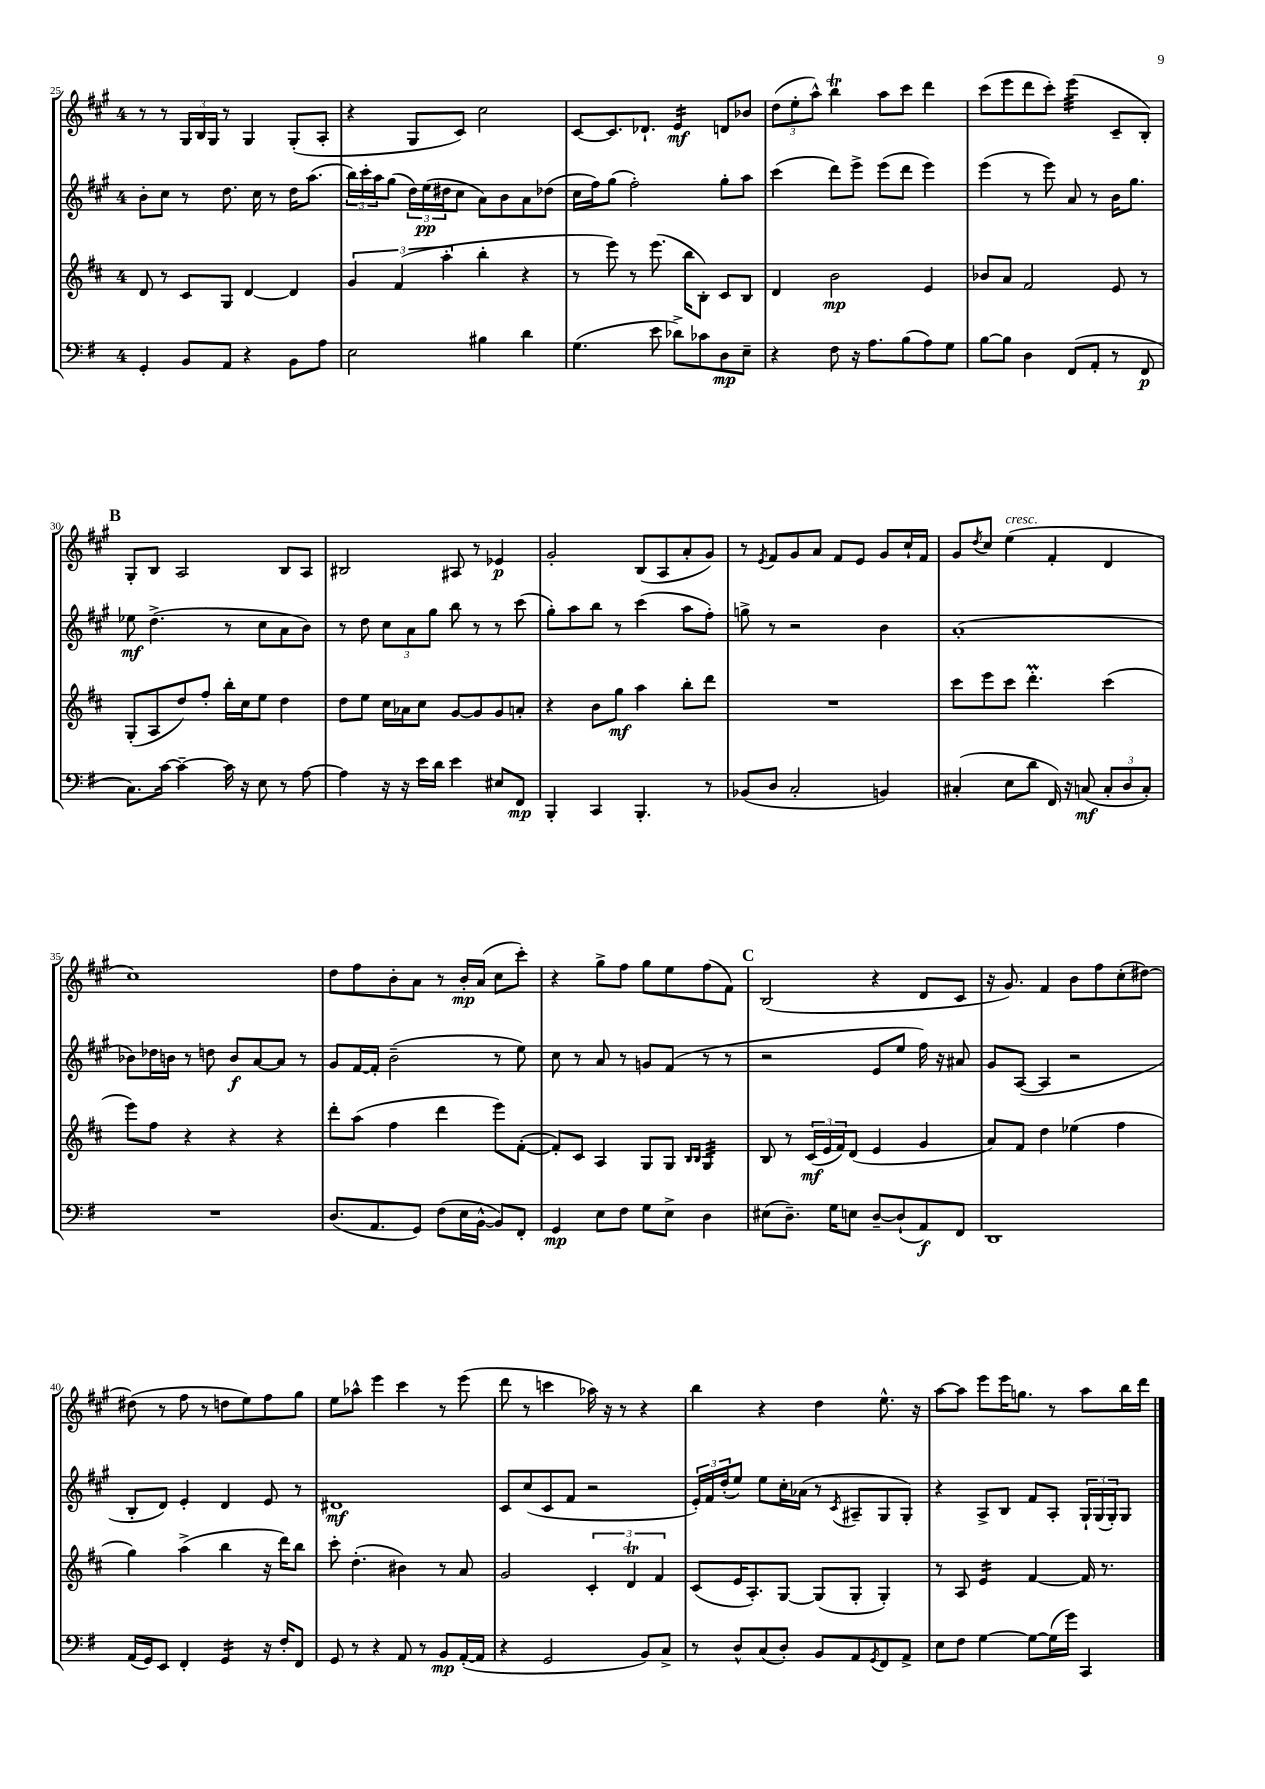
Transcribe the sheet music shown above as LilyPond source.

<<
\new StaffGroup <<
\new Staff = "s0" {
    \clef treble \key a \major \once \override Staff.TimeSignature.style = #'single-digit \time 4/4
    r8 r8 \tuplet 3/2 { gis16 b16 gis16 } r8 gis4 gis8-.( a8-. |
    r4 gis8 cis'8) cis''2 |
    cis'8~ cis'8. des'8.-! e'4:16\mf d'8 bes'8 |
    \tuplet 3/2 { d''8( e''8-. a''8-^) } b''4\trill a''8 cis'''8 d'''4 |
    cis'''8( e'''8 d'''8 cis'''8-.) e'''4:32( cis'8-- b8-.) |
    \mark \markup { \bold "B" } gis8-. b8 a2 b8 a8 |
    bis2 ais8 r8 ees'4\p |
    gis'2-. b8( a8 a'8-. gis'8) |
    r8 \acciaccatura { e'8 } fis'8 gis'8 a'8 fis'8 e'8 gis'8 cis''16-! fis'16 |
    gis'8 \acciaccatura { d''8 } cis''8 e''4^\markup { \italic "cresc." }( fis'4-. d'4 |
    cis''1) |
    d''8 fis''8 b'8-. a'8 r8 b'16-.\mp a'16( cis''8 cis'''8-.) |
    r4 gis''8-> fis''8 gis''8 e''8 fis''8( fis'8) |
    \mark \markup { \bold "C" } b2( r4 d'8 cis'8 |
    r16 gis'8.) fis'4 b'8 fis''8 cis''8-.( dis''8~) |
    dis''8( r8 fis''8 r8 d''8 e''8) fis''8 gis''8 |
    e''8 aes''8-^ e'''4 cis'''4 r8 e'''8( |
    d'''8 r8 c'''4 aes''16) r16 r8 r4 |
    b''4 r4 d''4 e''8.-^ r16 |
    a''8~ a''8 e'''8 e'''16 g''8. r8 a''8 b''16 d'''16 \bar "|." |
}
\new Staff = "s1" {
    \clef treble \key a \major \once \override Staff.TimeSignature.style = #'single-digit \time 4/4
    b'8-. cis''8 r8 d''8. cis''16 r8 d''16 a''8.( |
    \tuplet 3/2 { b''16) cis'''16-. a''16 } gis''8( \tuplet 3/2 { d''16) e''16\pp( dis''16 } cis''8 a'8) b'8 a'8 des''8( |
    cis''16 fis''16) gis''8( fis''2-.) gis''8-. a''8 |
    cis'''4( d'''8) e'''8-> e'''8( d'''8 e'''4) |
    e'''4( r8 e'''8) a'8 r8 b'16 gis''8. |
    \mark \markup { \bold "B" } ees''8\mf d''4.->( r8 cis''8 a'8 b'8) |
    r8 d''8 \tuplet 3/2 { cis''8 a'8 gis''8 } b''8 r8 r8 cis'''8( |
    gis''8-.) a''8 b''8 r8 cis'''4( a''8 fis''8-.) |
    g''8-> r8 r2 b'4 |
    a'1-.( |
    bes'8) des''16 b'16 r8 d''8 b'8\f a'8~ a'8 r8 |
    gis'8 fis'16~ fis'16-. b'2--( r8 e''8) |
    cis''8 r8 a'8 r8 g'8 fis'8( r8 r8 |
    \mark \markup { \bold "C" } r2 e'8 e''8 fis''16) r16 ais'8 |
    gis'8 a8~( a4 r2 |
    b8-. d'8) e'4-. d'4 e'8 r8 |
    dis'1\mf |
    cis'8 cis''8( cis'8 fis'8 r2 |
    \tuplet 3/2 { e'16-.) fis'16 d''16-.( } e''8) e''8 cis''16-. aes'16( r8 \acciaccatura { cis'8 } ais8-- gis8 gis8-.) |
    r4 a8-> b8 fis'8 a8-. \tuplet 3/2 { gis16-! gis16( gis16-.) } gis8 \bar "|." |
}
\new Staff = "s2" {
    \clef treble \key d \major \once \override Staff.TimeSignature.style = #'single-digit \time 4/4
    d'8 r8 cis'8 g8 d'4~ d'4 |
    \tuplet 3/2 { g'4 fis'4( a''4-. } b''4-. r4 |
    r8 e'''8) r8 e'''8.( b''16 b8-.) cis'8 b8 |
    d'4 b'2\mp e'4 |
    bes'8 a'8 fis'2 e'8 r8 |
    \mark \markup { \bold "B" } g8-.( a8 d''8) fis''8-. b''16-. cis''16 e''8 d''4 |
    d''8 e''8 cis''16 aes'16 cis''8 g'8~ g'8 g'8 a'8-. |
    r4 b'8 g''8\mf a''4 b''8-. d'''8 |
    R1 |
    cis'''8 e'''8 cis'''8 d'''4.-.\prall cis'''4( |
    e'''8) fis''8 r4 r4 r4 |
    d'''8-. a''8( fis''4 d'''4 e'''8) fis'8~-.( |
    fis'8-.) cis'8 a4 g8 g8 \grace { b16 b16 } g4:32 |
    \mark \markup { \bold "C" } b8 r8 \tuplet 3/2 { cis'16\mf( e'16 fis'16) } d'8( e'4 g'4 |
    a'8) fis'8 d''4 ees''4( fis''4 |
    g''4) a''4->( b''4 r16 d'''16) b''8 |
    cis'''8-. d''4.-.( bis'4) r8 a'8 |
    g'2 \tuplet 3/2 { cis'4-. d'4\trill fis'4 } |
    cis'8( e'16 a8.-.) g8~ g8( g8-. g4-.) |
    r8 a8 e'4:16 fis'4~ fis'16 r8. \bar "|." |
}
\new Staff = "s3" {
    \clef bass \key g \major \once \override Staff.TimeSignature.style = #'single-digit \time 4/4
    g,4-. b,8 a,8 r4 b,8 a8 |
    e2 bis4 d'4 |
    g4.( e'8 des'8->) ces'8 d8\mp e8-- |
    r4 fis8 r16 a8. b8( a8) g8 |
    b8~ b8 d4 fis,8( a,8-. r8 fis,8\p |
    \mark \markup { \bold "B" } c8.) c'16~ c'4~-- c'16 r16 e8 r8 a8~ |
    a4 r16 r16 e'16 d'16 e'4 eis8 fis,8\mp |
    b,,4-. c,4 b,,4.-. r8 |
    bes,8( d8 c2-. b,4) |
    cis4-.( e8 d'8 fis,16) r16 c8\mf( \tuplet 3/2 { c8-. d8 c8-.) } |
    R1 |
    d8.( a,8. g,8) fis8( e16 b,16~-^ b,8) fis,8-. |
    g,4\mp e8 fis8 g8 e8-> d4 |
    \mark \markup { \bold "C" } eis8( d8.--) g16 e8 d8~-- d8-!( a,8\f) fis,8 |
    d,1 |
    a,16( g,16) e,8 fis,4-. g,4:16 r16 fis16-. fis,8 |
    g,8 r8 r4 a,8 r8 b,8\mp a,16~-.( a,16 |
    r4 g,2 b,8) c8-> |
    r8 d8-^ c8( d8-.) b,8 a,8 \acciaccatura { g,8 } fis,8 a,8-> |
    e8 fis8 g4~ g8~ g16( g'16) c,4 \bar "|." |
}
>>
>>
\layout { \context { \Score currentBarNumber = #25 } }
